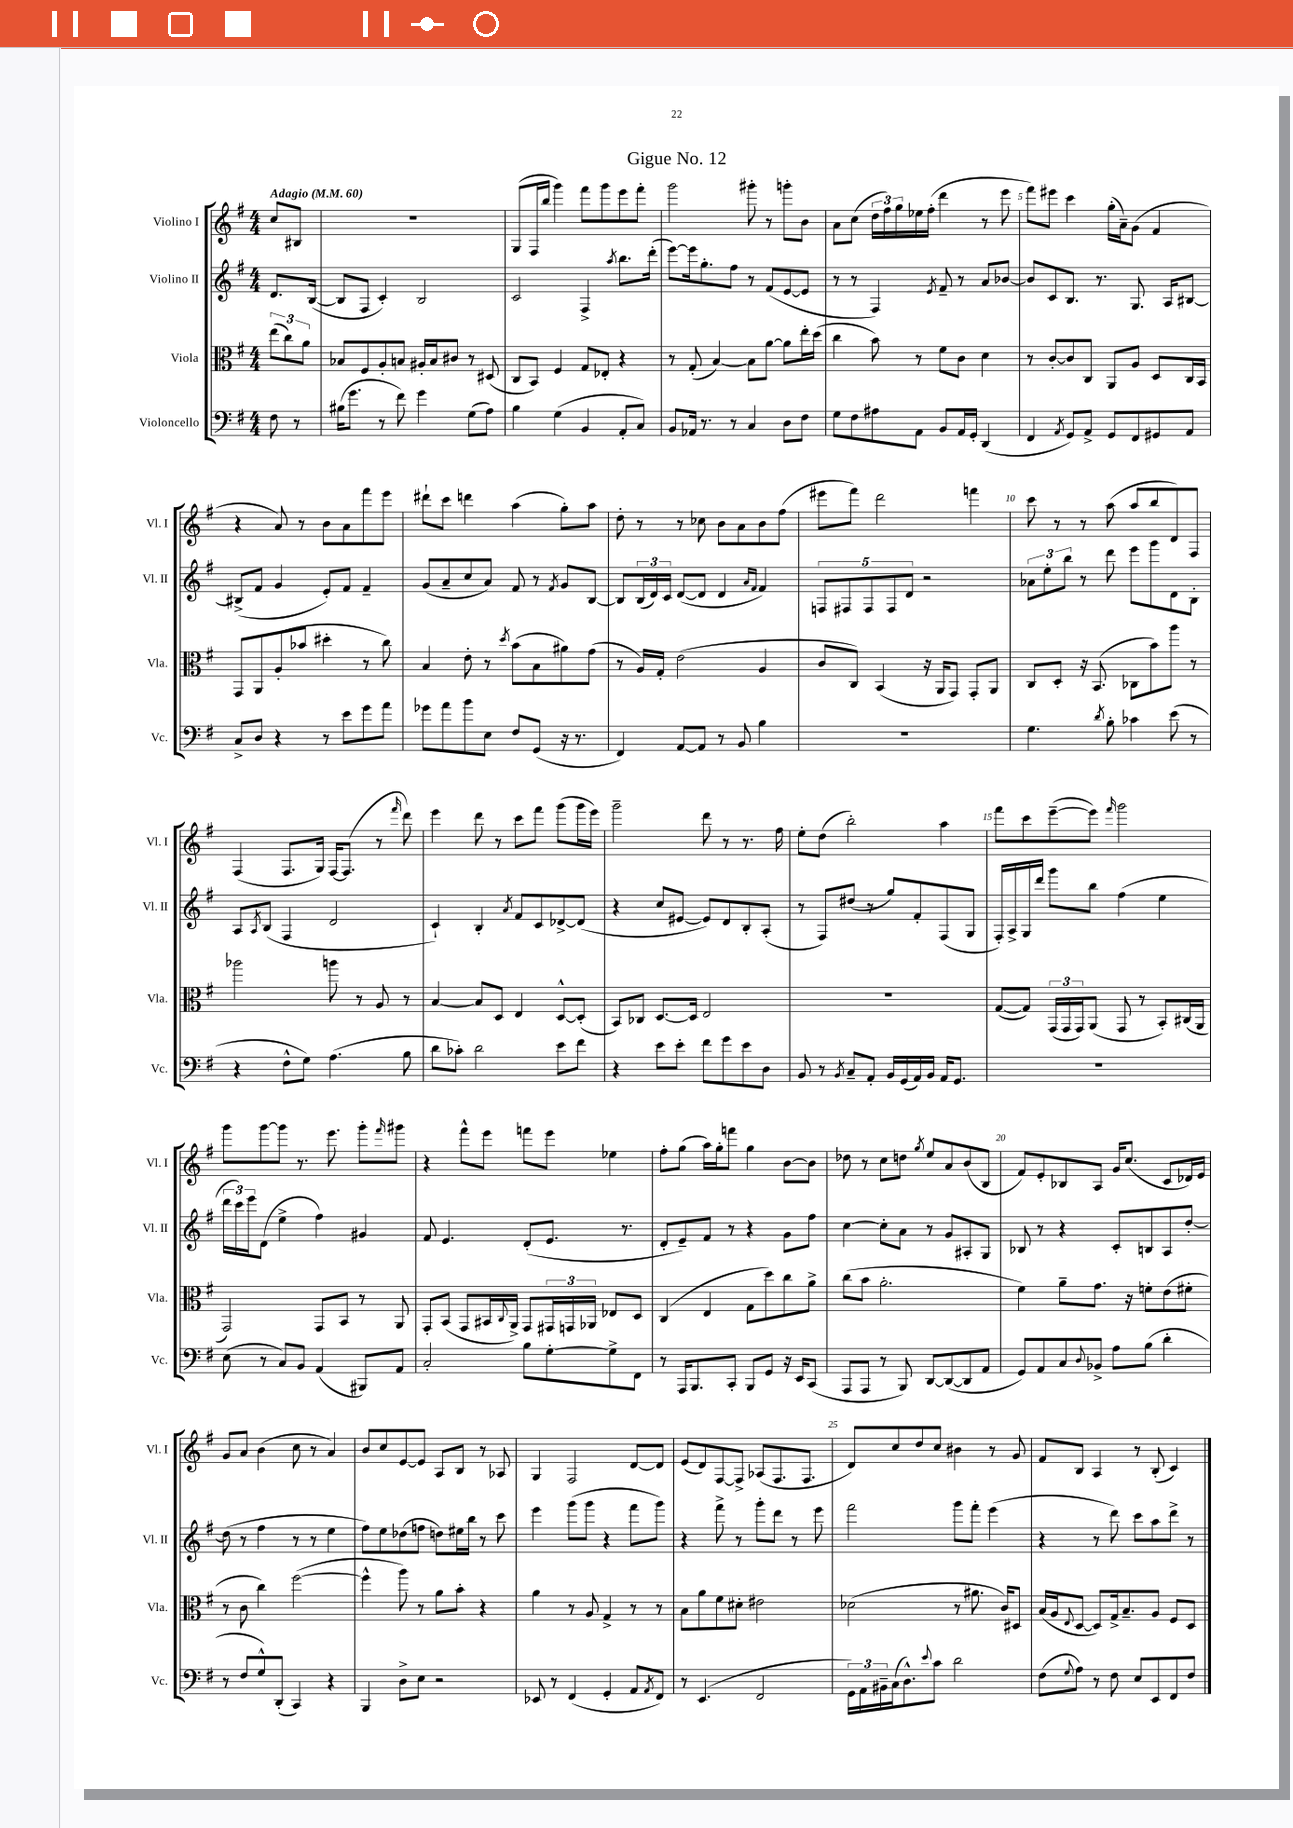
\header { title = "Gigue No. 12" }
<<
\new StaffGroup <<
\new Staff = "s0" \with { instrumentName = "Violino I" shortInstrumentName = "Vl. I" } {
    \clef treble \key g \major \numericTimeSignature \time 4/4 \partial 4 \tempo "Adagio" 4 = 60
    c''8 bis8 |
    R1 |
    g8( fis16 b''16 g'''4) fis'''8 g'''8 e'''8 fis'''8-. |
    g'''2 gis'''8-. r8 g'''8-. b'8 |
    a'8 c''8( \tuplet 3/2 { d''16 fis''16) g''16 } ees''16 fis''16-.( d'''4 r8 e'''8 |
    fis'''8) eis'''8 c'''4 g''16-.( a'16--) g'8( fis'4 |
    r4 a'8) r8 b'8 a'8 fis'''8 e'''8 |
    dis'''8-! c'''8 d'''4 a''4( g''8-.) a''8 |
    d''8-. r8 r8 ces''8 b'8 a'8 b'8 fis''8( |
    eis'''8 fis'''8) d'''2 f'''4 |
    c'''8 r8 r8 a''8( a''8 b''8 d'8) fis8 |
    fis4( fis8. g16) fis16~ fis8.( r8 \grace { fis'''16 } d'''8) |
    e'''4 d'''8 r8 c'''8 fis'''8 g'''8( g'''16 e'''16) |
    g'''2-- d'''8 r8 r8. fis''16 |
    e''8-. d''8( b''2-.) a''4 |
    fis'''8 c'''8 e'''8~--( e'''8) \grace { fis'''16 } g'''2 |
    g'''8 g'''8~ g'''8 r8. e'''8. g'''8-. \grace { fis'''16 } gis'''8 |
    r4 fis'''8-^ e'''8 f'''8 e'''8 ees''4 |
    fis''8-. g''8( a''16) g''16-. f'''8 g''4 b'8~ b'8 |
    des''8 r8 c''8 d''8 \acciaccatura { g''8 } e''8 a'8 b'8( b8 |
    fis'8) e'8-. bes8 a8 g'16 c''8.( c'8 des'16) e'16 |
    g'8 a'8 b'4( c''8 r8 a'4) |
    b'8 c''8 e'8~ e'8 a8 b8 r8 aes8 |
    g4 fis2 d'8~ d'8 |
    e'8( d'8) fis8~ fis8-> aes8( fis8. fis8. |
    d'8) c''8 d''8 c''8 bis'4 r8 g'8 |
    fis'8 b8 a4 r8 b8-.( c'4) \bar "|." |
}
\new Staff = "s1" \with { instrumentName = "Violino II" shortInstrumentName = "Vl. II" } {
    \clef treble \key g \major \numericTimeSignature \time 4/4 \partial 4
    d'8. b16~( |
    b8 fis8 c'4-.) b2 |
    c'2 fis4-> \acciaccatura { a''8 } b''8. d'''16-.( |
    e'''8~) e'''16 g''8.-. fis''8 r8 fis'8( e'8~ e'8 |
    r8 r8 fis4) \acciaccatura { e'8 } fis'8-- r8 a'8 bes'8~ |
    bes'8 c'8 b8. r8. g8. a16 bis8~ |
    bis8->( fis'8 g'4 e'8-.) fis'8 fis'4-- |
    g'8( a'8-- c''8 a'8) fis'8 r8 \acciaccatura { fis'8 } g'8 b8~ |
    b8 \tuplet 3/2 { b16( d'16) c'16 } d'8~( d'8 d'4 \grace { a'16 fis'16 } fis'4) |
    \tuplet 5/4 { f8 fis8 fis8 fis8 d'8 } r2 |
    \tuplet 3/2 { aes'8 e''8-. b''8 } r8 d'''8 e'''8 g'''8 d'8 b8-. |
    a8 \acciaccatura { a8 } b8( fis4 d'2 |
    c'4-!) b4-. \acciaccatura { a'8 } fis'8 c'8 des'8~-> des'8( |
    r4 c''8 eis'8~ eis'8) d'8 b8-. a8-.( |
    r8 fis8) dis''8( r8 g''8) fis'8-. fis8( g8 |
    fis16-.) a16-> g16 d'''16 g'''8 b''8 fis''4( e''4 |
    \tuplet 3/2 { d'''16 c'''16) e'''16 } d'8( e''4-> fis''4) gis'4 |
    fis'8 e'4. d'8-.( e'8. r8. |
    d'8-. e'8--) fis'8 r8 r4 g'8 fis''8 |
    c''4~ c''8-. a'8 r8 g'8 ais8-. g8 |
    bes8 r8 r4 c'8-. b8 a8 d''8~-. |
    d''8( r8 fis''4 r8 r8 e''4 |
    fis''8) e''8 des''8( f''8 d''8) eis''16 b''16 r8 c'''8 |
    e'''4 g'''8( g'''8 r4 fis'''8 g'''8) |
    r4 fis'''8-> r8 g'''8-. d'''8 r8 e'''8 |
    fis'''2 g'''8 fis'''8-. e'''4( |
    r4 r8 d'''8) c'''8 a''8 d'''8-> r8 \bar "|." |
}
\new Staff = "s2" \with { instrumentName = "Viola" shortInstrumentName = "Vla." } {
    \clef alto \key g \major \numericTimeSignature \time 4/4 \partial 4
    \tuplet 3/2 { e''8( c''8) a'8 } |
    bes8 fis8 a8-. b8 ais16-. b16 cis'8 r8 dis8( |
    c8 b,8) fis4 g8 ees8-. r4 |
    r8 g8-.( b4~) b8 a'8~ a'8 e''16-. d''16( |
    c''4 b'8) r8 fis'8 c'8 d'4 |
    r8 c'8~-. c'8 c8 a,8 a8 d8 c16 b,16 |
    g,8 a,8 a8-.( bes'8 dis''4-. r8 c''8) |
    b4 e'8-. r8 \acciaccatura { d''8 } b'8( b8 ais'8) g'8( |
    r8 a16) g16-. e'2( a4 |
    c'8 c8) b,4( r16 a,16 g,8) g,8-. a,8 |
    c8 d8-. r16 b,8.( ces8 b'8) a''8 r8 |
    aes''2 a''8 r8 a8 r8 |
    b4~ b8 d8 e4 d8~-^ d8-.( |
    b,8) ces8 d8.~ d16 e2 |
    R1 |
    g8~( g8) \tuplet 3/2 { g,16( g,16 g,16) } a,8( g,8 r8 b,8-.) cis16( a,16 |
    g,2) g,8 b,8 r8 a,8 |
    g,8-. b,8( g,8 bis,16 \appoggiatura { c8 } a,16->) g,8 \tuplet 3/2 { gis,16 g,16 aes,16 } ees8 d8 |
    c4( e4 g8 d''8) c''8 a'8-> |
    c''8( b'8 a'2.-. |
    fis'4) a'8-- g'8. r16 f'8-. e'8( fis'8-. |
    r8 c'8 c''4) fis''2~( |
    fis''4-^ a''8) r8 a'8 b'8-. r4 |
    a'4 r8 a8 g4-> r8 r8 |
    b8 a'8 fis'8 dis'8-. eis'2 |
    des'2( r8 ais'8. c'16) dis8 |
    b16( a16 \appoggiatura { e8 } d8~ d8) g16-> b8.-- a8 fis8 d8 \bar "|." |
}
\new Staff = "s3" \with { instrumentName = "Violoncello" shortInstrumentName = "Vc." } {
    \clef bass \key g \major \numericTimeSignature \time 4/4 \partial 4
    fis8 r8 |
    bis16( g'8. r8 fis'8) g'4 g8( a8) |
    b4 g4( b,4 a,8-. c8) |
    b,8 aes,16 r8. r8 c4 d8 fis8 |
    g8 fis8 ais8 a,8 b,8 a,16 g,16-. d,4( |
    fis,4 \acciaccatura { a,8 } g,8) a,8-> g,8 fis,8 gis,8 a,8 |
    c8-> d8 r4 r8 e'8 g'8 a'8 |
    ges'8 a'8 b'8 e8 fis8 g,8( r16 r8. |
    fis,4) a,8~ a,8 r8 b,8 b4 |
    R1 |
    g4. \acciaccatura { d'8 } b8-. ces'4 e'8( r8 |
    r4 fis8-^ g8) a4.( b8 |
    d'8 ces'8-.) d'2 e'8 fis'8 |
    r4 e'8 e'8-. fis'8 g'8 e'8 d8 |
    b,8 r8 \acciaccatura { b,8 } c8-- a,8-. b,16 g,16( a,16) b,16 a,16 g,8. |
    R1 |
    e8( r8 c8) b,8 a,4( bis,,8) a,8 |
    c2-. b8 g8~-. g8-> fis,8 |
    r8 a,,16 b,,8. c,8-. b,,8 g,8 r16 e,16 c,8( |
    a,,8 a,,8 r8 b,,8) d,8~ d,8~( d,8 a,8 |
    g,8) a,8 c8 \appoggiatura { d8 } bes,8-> a8 b8( d'4-. |
    r8 fis8 g8-^) d,8-.( c,4) r4 |
    b,,4 d8-> e8 r2 |
    ees,8 r8 fis,4( g,4-. a,8 \acciaccatura { a,8 } fis,8) |
    r8 e,4.( fis,2 |
    \tuplet 3/2 { g,16) a,16 bis,16-- } c16( d8.-^) \appoggiatura { e'8 } c'8 d'2 |
    fis8( \appoggiatura { g8 } a8) r8 fis8 e8 e,8 fis,8 fis8 \bar "|." |
}
>>
>>
\layout { \context { \Score \override BarNumber.break-visibility = ##(#f #t #t) barNumberVisibility = #(every-nth-bar-number-visible 5) } }
